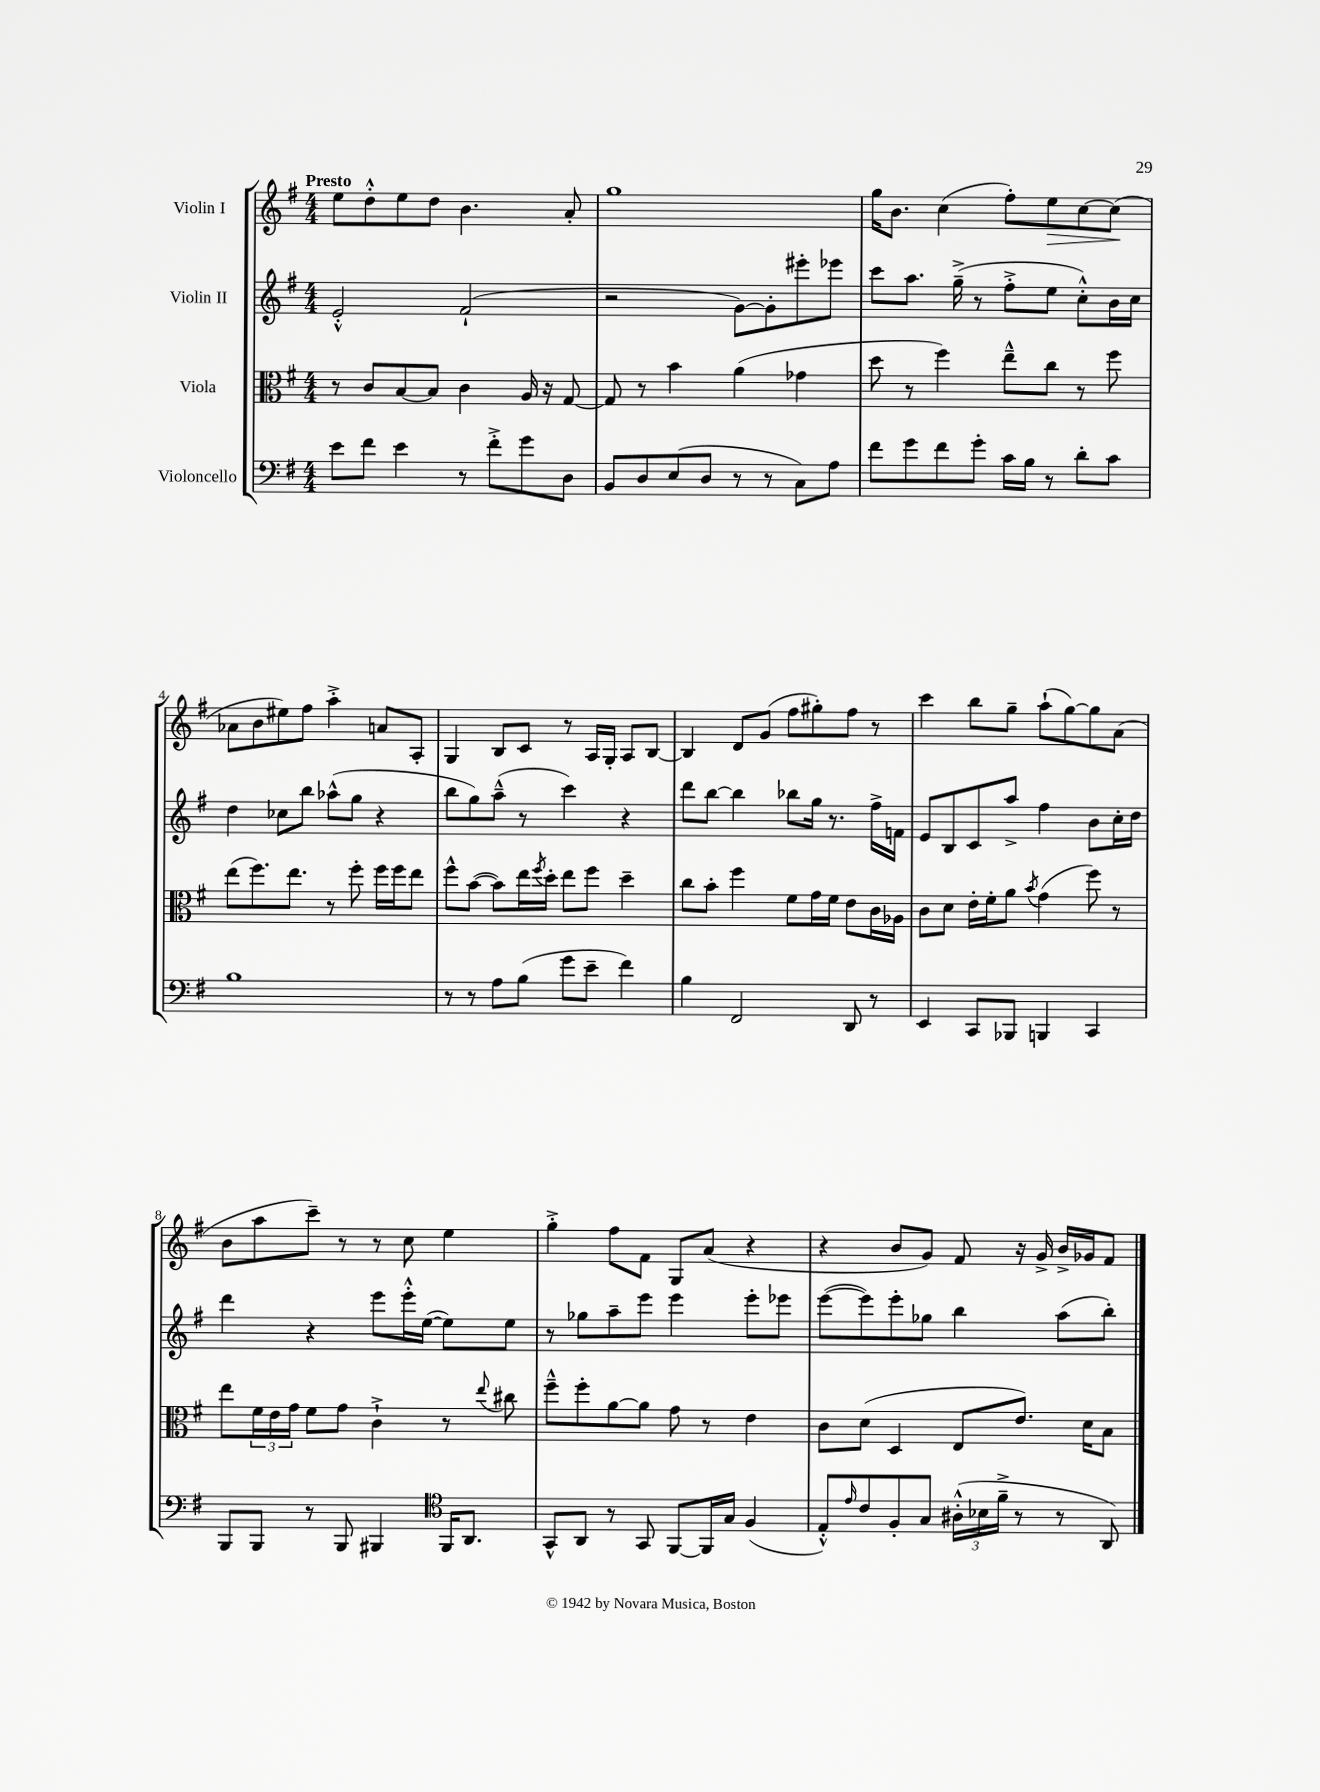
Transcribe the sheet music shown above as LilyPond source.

<<
\new StaffGroup <<
\new Staff = "s0" \with { instrumentName = "Violin I" } {
    \clef treble \key g \major \numericTimeSignature \time 4/4 \tempo "Presto"
    e''8 d''8-.-^ e''8 d''8 b'4. a'8-. |
    g''1 |
    g''16 b'8. c''4( fis''8-.) e''8\> c''8~ c''8\!( |
    aes'8 b'8 eis''8) fis''8 a''4-.-> a'8 a8-. |
    g4 b8 c'8 r8 a16 g16-. a8 b8~ |
    b4 d'8 g'8( fis''8 gis''8-.) fis''8 r8 |
    c'''4 b''8 g''8-- a''8-!( g''8~) g''8 a'8( |
    b'8 a''8 c'''8--) r8 r8 c''8 e''4 |
    g''4-.-> fis''8 fis'8 g8 a'8( r4 |
    r4 b'8 g'8) fis'8 r16 g'16-> b'16-> ges'16 fis'8 \bar "|." |
}
\new Staff = "s1" \with { instrumentName = "Violin II" } {
    \clef treble \key g \major \numericTimeSignature \time 4/4
    e'2-.-^ fis'2-!( |
    r2 g'8~) g'8-. eis'''8-. ees'''8 |
    c'''8 a''8. g''16--->( r8 fis''8-.-> e''8 c''8-.-^) b'16 c''16 |
    d''4 ces''8 b''8 aes''8-^( g''8 r4 |
    b''8 g''8) a''8---^( r8 c'''4) r4 |
    d'''8 b''8~ b''4 bes''8 g''16 r8. fis''16-> f'16 |
    e'8 b8 c'8 a''8-> fis''4 b'8 c''16-. d''16 |
    d'''4 r4 e'''8 e'''16-.-^ e''16~( e''8) e''8 |
    r8 ges''8 a''8-- e'''8 e'''4 e'''8-. ees'''8 |
    e'''8~( e'''8) e'''8-. ges''8 b''4 a''8( b''8-.) \bar "|." |
}
\new Staff = "s2" \with { instrumentName = "Viola" } {
    \clef alto \key g \major \numericTimeSignature \time 4/4
    r8 c'8 b8~ b8 c'4 a16 r16 g8~ |
    g8 r8 b'4 a'4( ges'4 |
    d''8 r8 fis''4) e''8---^ c''8 r8 fis''8 |
    e''8( fis''8.) e''8. r8 fis''8-. fis''16 fis''16 e''8 |
    fis''8-^ b'8~( b'8) e''16 \acciaccatura { fis''8 } d''16-. e''8 fis''8 d''4-- |
    c''8 b'8-. fis''4 fis'8 g'16 fis'16 e'8 c'16 aes16 |
    c'8 d'8 e'16-. fis'16-. a'8 \acciaccatura { b'8 } g'4( fis''8) r8 |
    e''8 \tuplet 3/2 { fis'16 e'16 g'16 } fis'8 g'8 c'4-!-> r8 \appoggiatura { e''8 } cis''8 |
    fis''8---^ fis''8-. a'8~ a'8 g'8 r8 e'4 |
    c'8 d'8( d4 e8 e'8.) d'16 b8 \bar "|." |
}
\new Staff = "s3" \with { instrumentName = "Violoncello" } {
    \clef bass \key g \major \numericTimeSignature \time 4/4
    e'8 fis'8 e'4 r8 fis'8-.-> g'8 d8 |
    b,8 d8 e8( d8 r8 r8 c8) a8 |
    fis'8 g'8 fis'8 g'8-. c'16 b16 r8 d'8-. c'8 |
    b1 |
    r8 r8 a8 b8( g'8 e'8-- fis'4) |
    b4 fis,2 d,8 r8 |
    e,4 c,8 bes,,8 b,,4 c,4 |
    b,,8 b,,8 r8 b,,8 bis,,4 \clef tenor fis,16 a,8. |
    g,8-^ a,8 r8 g,8 fis,8~ fis,16 g16 fis4( |
    e8-.-^) \grace { e'16 } c'8 fis8-. g8 \tuplet 3/2 { ais16-.-^( bes16 fis'16---> } r8 r8 a,8) \bar "|." |
}
>>
>>
